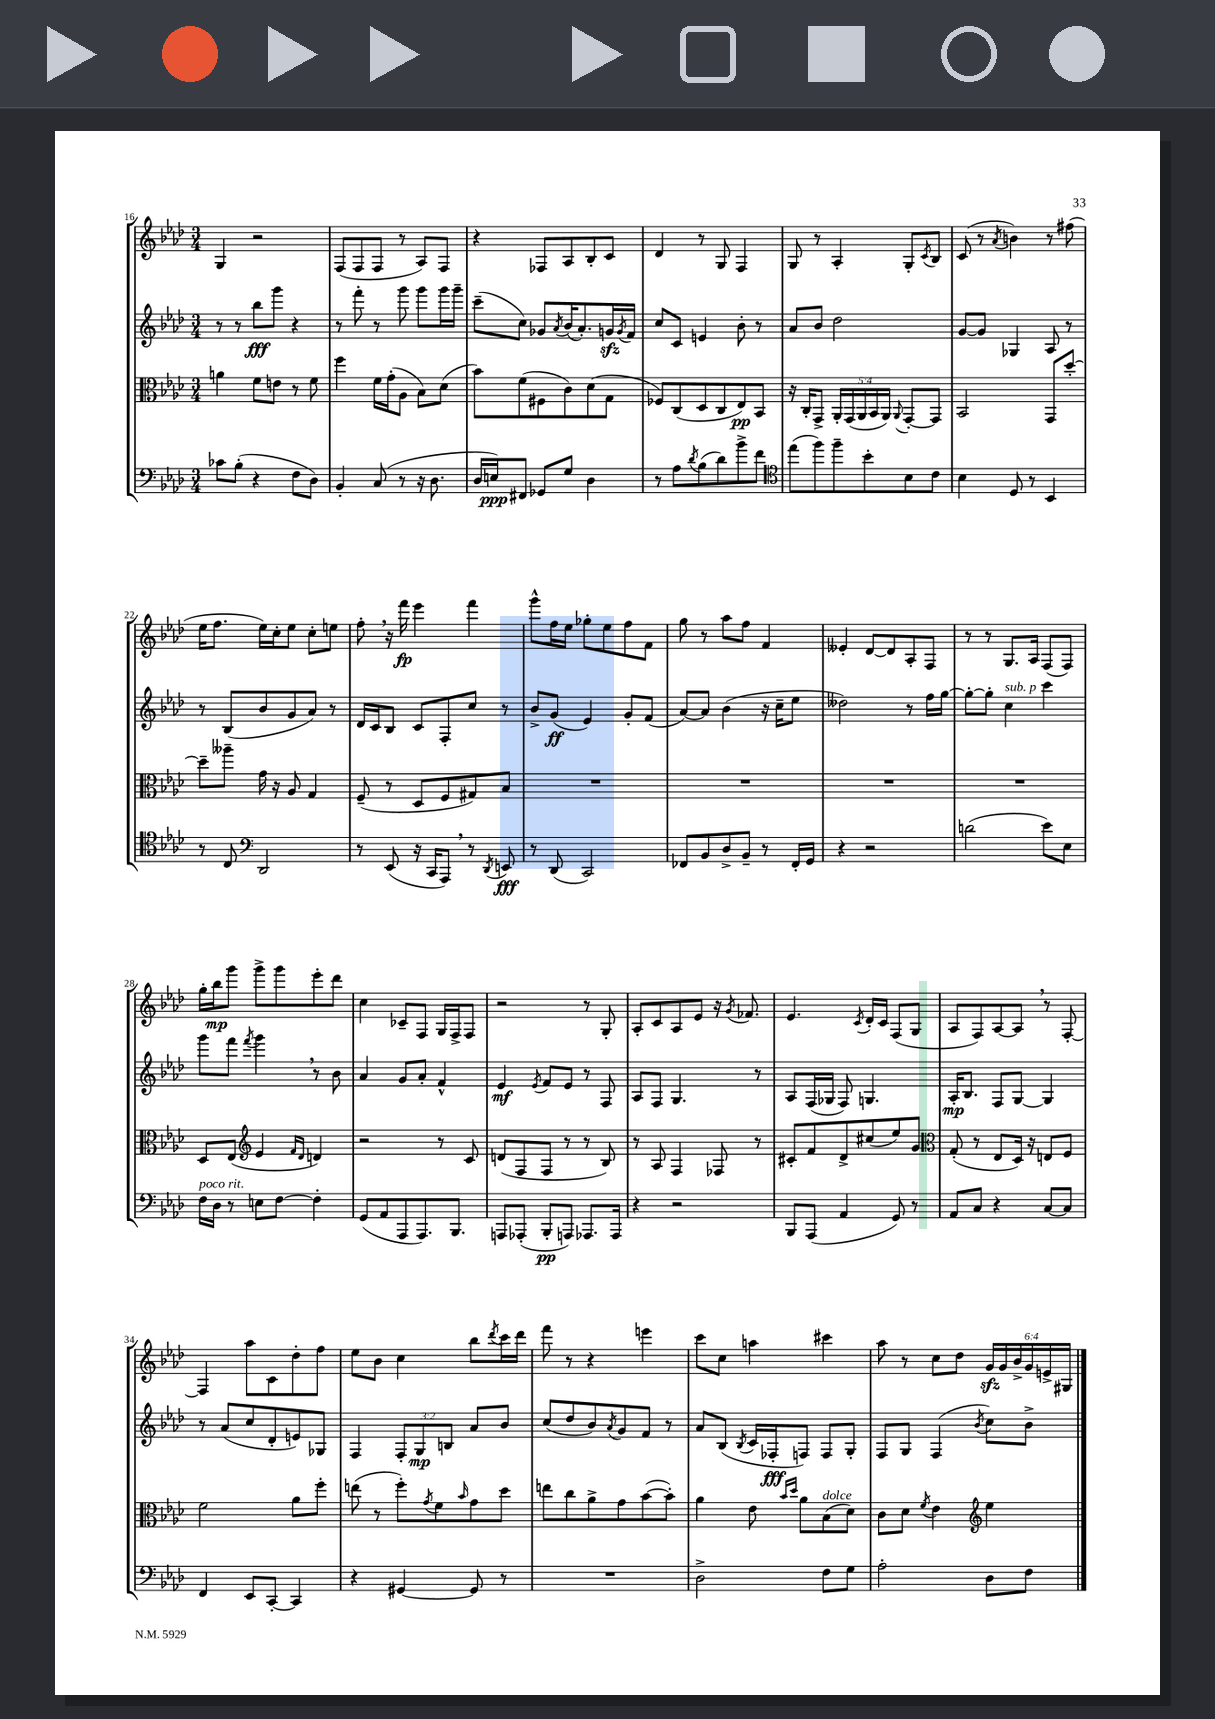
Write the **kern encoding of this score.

**kern	**dynam	**kern	**dynam	**kern	**dynam	**kern	**dynam
*part4	*part4	*part3	*part3	*part2	*part2	*part1	*part1
*staff4	*staff4	*staff3	*staff3	*staff2	*staff2	*staff1	*staff1
*clefF4	*	*clefC3	*	*clefG2	*	*clefG2	*
*k[b-e-a-d-]	*	*k[b-e-a-d-]	*	*k[b-e-a-d-]	*	*k[b-e-a-d-]	*
*M3/4	*	*M3/4	*	*M3/4	*	*M3/4	*
=16	=16	=16	=16	=16	=16	=16	=16
8c-X\L	.	4an\	.	8r	.	4G/	.
(8B-'\J	.	.	.	8r	.	.	.
4r	.	8f\L	.	8bb-\L	fff	2r	.
.	.	8en\J	.	8ggg\J	.	.	.
8F\L	.	8r	.	4r	.	.	.
8D-\J)	.	8f\	.	.	.	.	.
=17	=17	=17	=17	=17	=17	=17	=17
4BB-'/	.	4ff\	.	8r	.	(8F/L	.
.	.	.	.	8fff'\	.	8F/	.
(8C/	.	16f\LL	.	8r	.	8F/J	.
.	.	(16g'\J	.	.	.	.	.
8r	.	8A-\J	.	8ggg\	.	8r	.
16r	.	8B-\L)	.	8ggg\L	.	8A-/L)	.
8.D-\	.	.	.	.	.	.	.
.	.	(8d-\J	.	16ggg\L	.	8F/J	.
.	.	.	.	16ggg~\JJ	.	.	.
=18	=18	=18	=18	=18	=18	=18	=18
16D-/LL	.	8b-\L)	.	(8ccc~\L	.	4r	.
16En/J)	ppp	.	.	.	.	.	.
8FF#X/J	.	(8f\	.	8cc\J)	.	.	.
8GG-X/L	.	8F#X\	.	8g-X/L	.	8F-X/L	.
.	.	.	.	8qa-/	.	.	.
8G/J	.	8c\)	.	(16b-/K	.	8A-/	.
.	.	.	.	8.a-'/)	.	.	.
4D-\	.	(8d-\	.	.	.	8B-'/	.
.	.	8G\J	.	16gnzz/L	.	8c/J	.
.	.	.	.	8qg/	.	.	.
.	.	.	.	16f/JJ	.	.	.
=19	=19	=19	=19	=19	=19	=19	=19
8r	.	8F-X/L)	.	8cc/L	.	4d-/	.
8A-\L	.	(8C/	.	8c/J	.	.	.
8qd-/	.	.	.	.	.	.	.
(8B-\	.	8D-/	.	4en/	.	8r	.
8d-\)	.	8C/	.	.	.	8G/	.
8b-^\	.	8E-/)	pp	8b-'\	.	4F/	.
8f\J	.	8BB-/J	.	8r	.	.	.
=20	=20	=20	=20	=20	=20	=20	=20
*clefC4	*	*	*	*	*	*	*
(8ee-\L	.	16r	.	8a-/L	.	8G/	.
.	.	16C'/KL	.	.	.	.	.
8ff\)	.	8GG^/J	.	8b-/J	.	8r	.
8ff~\	.	20AA-'/LL	.	2dd-\	.	4A-'/	.
.	.	(20GG/	.	.	.	.	.
.	.	20AA-/	.	.	.	.	.
8b-'\	.	.	.	.	.	.	.
.	.	20BB-/	.	.	.	.	.
.	.	20AA-/JJ)	.	.	.	.	.
.	.	8qqAA-/	.	.	.	.	.
8B-\	.	[8GG'/L	.	.	.	8G'/L	.
.	.	.	.	.	.	8qc/	.
8c\J	.	8GG/J]	.	.	.	8B-/J	.
=21	=21	=21	=21	=21	=21	=21	=21
4B-\	.	2BB-/	.	[8g/L	.	(8c/	.
.	.	.	.	8g/J]	.	8r	.
.	.	.	.	.	.	8qa-/	.
8D-/	.	.	.	4G-X/	.	4bn\)	.
8r	.	.	.	.	.	.	.
4BB-/	.	8GG/L	.	8A-/	.	8r	.
.	.	[8dd-'/J	.	8r	.	(8ff#X\	.
!!LO:LB:g=z
=22	=22	=22	=22	=22	=22	=22	=22
8r	.	8dd-~\L]	.	8r	.	16ee-\KL	.
.	.	.	.	.	.	8.ff\J	.
8C/	.	8aa--X~\J	.	(8B-/L	.	.	.
*clefF4	*	*	*	*	*	*	*
2DD-/	.	16g\	.	8b-/	.	16ee-\LL)	.
.	.	16r	.	.	.	16cc'\J	.
.	.	8A-/	.	8g/	.	8ee-\J	.
.	.	4G/	.	8a-/J)	.	8cc'\L	.
.	.	.	.	8r	.	8een\J	.
=23	=23	=23	=23	=23	=23	=23	=23
8r	.	(8F~/	.	16d-/LL	.	8ff',\	.
.	.	.	.	16c/J	.	.	.
(8EE-/	.	8r	.	8B-/J	.	16r	.
.	.	.	.	.	.	16fff\	fp
16r	.	8D-/L	.	8c/L	.	4eee-\	.
16CC/KL	.	.	.	.	.	.	.
8AAA-,/J)	.	8F/	.	8F'/	.	.	.
8r	.	8G#X/)	.	8cc/J	.	4fff\	.
8qDD-/	.	.	.	.	.	.	.
8EEn/	fff	8B-/J	.	8r	.	.	.
=24	=24	=24	=24	=24	=24	=24	=24
8r	.	2.r	.	8b-^/L	.	8ggg^^\L	.
(8DD-/	.	.	.	(8g/J	ff	16ff\L	.
.	.	.	.	.	.	16ee-\JJ	.
2CC/)	.	.	.	4e-/)	.	8gg-X'\L	.
.	.	.	.	.	.	8ee-\	.
.	.	.	.	8g'/L	.	8ff\	.
.	.	.	.	(8f/J	.	8f\J	.
=25	=25	=25	=25	=25	=25	=25	=25
8FF-X/L	.	2.r	.	[8a-/L)	.	8gg\	.
8BB-/	.	.	.	8a-/J]	.	8r	.
8D-^/	.	.	.	(4b-\	.	8aa-\L	.
8BB-~/J	.	.	.	.	.	8ff\J	.
8r	.	.	.	16r	.	4f/	.
.	.	.	.	16cc~\KL	.	.	.
16FF-'/LL	.	.	.	8ee-\J	.	.	.
16GG/JJ	.	.	.	.	.	.	.
=26	=26	=26	=26	=26	=26	=26	=26
4r	.	2.r	.	2dd--X\)	.	4e--X'/	.
2r	.	.	.	.	.	[8d-/L	.
.	.	.	.	.	.	8d-/]	.
.	.	.	.	8r	.	8A-'/	.
.	.	.	.	16ff\LL	.	8F/J	.
.	.	.	.	[16gg\JJ	.	.	.
=27	=27	=27	=27	=27	=27	=27	=27
(2dn\	.	2.r	.	8gg'\L_	.	8r	.
.	.	.	.	8gg'\J]	.	8r	.
!	!	!	!	!LO:TX:a:i:t=sub. p	!	!	!
.	.	.	.	4cc\	.	8.G/L	.
.	.	.	.	.	.	16A-/Jk	.
8e-\L)	.	.	.	4ccc\	.	(8F/L	.
8E-\J	.	.	.	.	.	8F/J)	.
!!LO:LB:g=z
=28	=28	=28	=28	=28	=28	=28	=28
!LO:TX:a:i:t=poco rit.	!	!	!	!	!	!	!
16F\LL	.	8D-/L	.	8ggg\L	.	16gg'\LL	.
16D-\JJ	.	.	.	.	.	16bb-\J	mp
8r	.	(8E-/J	.	8fff\J	.	8ggg\J	.
*	*	*clefG2	*	*	*	*	*
.	.	.	.	8qfff/	.	.	.
8En\L	.	4e-/	.	4ggg,\	.	8ggg^\L	.
[8F\J	.	.	.	.	.	8ggg\	.
.	.	16qqf/LL	.	.	.	.	.
.	.	16qqd-/JJ	.	.	.	.	.
4F'\]	.	4dn/)	.	8r	.	8eee-'\	.
.	.	.	.	8b-\	.	8ddd-\J	.
=29	=29	=29	=29	=29	=29	=29	=29
(8GG/L	.	2r	.	4a-/	.	4cc\	.
8AA-/	.	.	.	.	.	.	.
8AAA-/	.	.	.	8g/L	.	8c-X~/L	.
8.AAA-/)	.	.	.	8a-'/J	.	8F/J	.
.	.	8r	.	4f^^/	.	16G/LL	.
8.BBB-/J	.	.	.	.	.	16F^/J	.
.	.	8c/	.	.	.	8F/J	.
=30	=30	=30	=30	=30	=30	=30	=30
8AAAn/L	.	(8dn/L	.	4e-/	mf	2r	.
(8AAA-X'/J	.	8F/	.	.	.	.	.
.	.	.	.	8qe-/	.	.	.
8BBB-'/L	pp	8F/J	.	8f/L	.	.	.
8AAAn/J)	.	8r	.	8e-/J	.	.	.
8.AAA-X/L	.	8r	.	8r	.	8r	.
.	.	8B-/)	.	8F/	.	8G'/	.
16AAA-/Jk	.	.	.	.	.	.	.
=31	=31	=31	=31	=31	=31	=31	=31
4r	.	8r	.	8A-/L	.	8A-'/L	.
.	.	8A-/	.	8F/J	.	8c/	.
2r	.	4F/	.	4.G/	.	8A-/	.
.	.	.	.	.	.	8e-/J	.
.	.	8F-X/	.	.	.	16r	.
.	.	.	.	.	.	8qg/	.
.	.	.	.	.	.	8.f-X/	.
.	.	8r	.	8r	.	.	.
=32	=32	=32	=32	=32	=32	=32	=32
8BBB-/L	.	8c#X'/L	.	8A-/L	.	4.e-/	.
(8AAA-/J	.	8f/	.	(16F/L	.	.	.
.	.	.	.	16G-X/JJ	.	.	.
4AA-/	.	8d-^/	.	8F/)	.	.	.
.	.	.	.	.	.	8qc/	.
.	.	(8cc#X/	.	4.Gn/	.	16d-'/LL	.
.	.	.	.	.	.	16c/JJ	.
8GG/)	.	8ee-/)	.	.	.	(8F/L	.
8r	.	8g/J	.	.	.	8G/J	.
=33	=33	=33	=33	=33	=33	=33	=33
*	*	*clefC3	*	*	*	*	*
8AA-/L	.	(8G'/	.	16A-'/KL	mp	8A-/L	.
.	.	.	.	8.B-/J	.	.	.
8C/J	.	8r	.	.	.	8F/)	.
4r	.	8E-/L	.	8F/L	.	[8A-/	.
.	.	16D-/Jk)	.	[8G/J	.	8A-,/J]	.
.	.	16r	.	.	.	.	.
[8C/L	.	8En/L	.	4G/]	.	8r	.
8C/J]	.	8F/J	.	.	.	[8F'/	.
!!LO:LB:g=z
=34	=34	=34	=34	=34	=34	=34	=34
4FF/	.	2f\	.	8r	.	4F/]	.
.	.	.	.	(8a-/L	.	.	.
8EE-/L	.	.	.	8cc/	.	8aa-\L	.
[8CC'/J	.	.	.	8d-'/	.	8c\	.
4CC/]	.	8a-\L	.	8en/)	.	8dd-'\	.
.	.	8ff'\J	.	8G-X/J	.	8ff\J	.
=35	=35	=35	=35	=35	=35	=35	=35
4r	.	(8een\	.	4F/	.	8ee-\L	.
.	.	8r	.	.	.	8b-\J	.
[4GG#X/	.	8ff'\L)	.	12F'/L	.	4cc\	.
.	.	.	.	12G/	mp	.	.
.	.	8qg/	.	.	.	.	.
.	.	8f\	.	.	.	.	.
.	.	.	.	12Bn/J	.	.	.
.	.	16qqb-/	.	.	.	.	.
8GG#/]	.	8g\	.	8a-/L	.	8bb-\L	.
.	.	.	.	.	.	8qddd-/	.
8r	.	8dd-\J	.	8b-/J	.	16ccc\L	.
.	.	.	.	.	.	16ddd-\JJ	.
=36	=36	=36	=36	=36	=36	=36	=36
2.r	.	8een\L	.	(8cc/L	.	8fff\	.
.	.	8cc\	.	8dd-/	.	8r	.
.	.	8a-^\	.	8b-/)	.	4r	.
.	.	.	.	8qa-/	.	.	.
.	.	8g\	.	8g/	.	.	.
.	.	([8b-\	.	8f/J	.	4eeen\	.
.	.	8b-'\J])	.	8r	.	.	.
=37	=37	=37	=37	=37	=37	=37	=37
2D-^\	.	4a-\	.	8a-/L	.	8ccc\L	.
.	.	.	.	(8B-/J	.	8cc\J	.
.	.	.	.	8qB-/	.	.	.
.	.	8e-\	.	16c/LL	.	4aan\	.
.	.	.	.	16F-X'/J	fff	.	.
.	.	16qqb-/LL	.	.	.	.	.
.	.	16qqdd-/JJ	.	.	.	.	.
.	.	8a-\L	.	8Fn/J)	.	.	.
!	!	!LO:TX:a:i:t=dolce	!	!	!	!	!
8F\L	.	(8B-\	.	8F/L	.	4ccc#X\	.
8G\J	.	8d-\J)	.	8G'/J	.	.	.
=38	=38	=38	=38	=38	=38	=38	=38
2A-'\	.	8c\L	.	8F/L	.	8aa-\	.
.	.	8d-\J	.	8G/J	.	8r	.
.	.	8qf/	.	.	.	.	.
.	.	4e-\	.	(4F/	.	8cc\L	.
.	.	.	.	.	.	8dd-\J	.
*	*	*clefG2	*	*	*	*	*
.	.	.	.	8qb-/	.	.	.
8D-\L	.	4ee-\	.	8cc\L)	.	24gzz/LL	.
.	.	.	.	.	.	24g/	.
.	.	.	.	.	.	24b-^/	.
8F\J	.	.	.	8b-^\J	.	24g/	.
.	.	.	.	.	.	24en^/	.
.	.	.	.	.	.	24G#X/JJ	.
==	==	==	==	==	==	==	==
*-	*-	*-	*-	*-	*-	*-	*-
